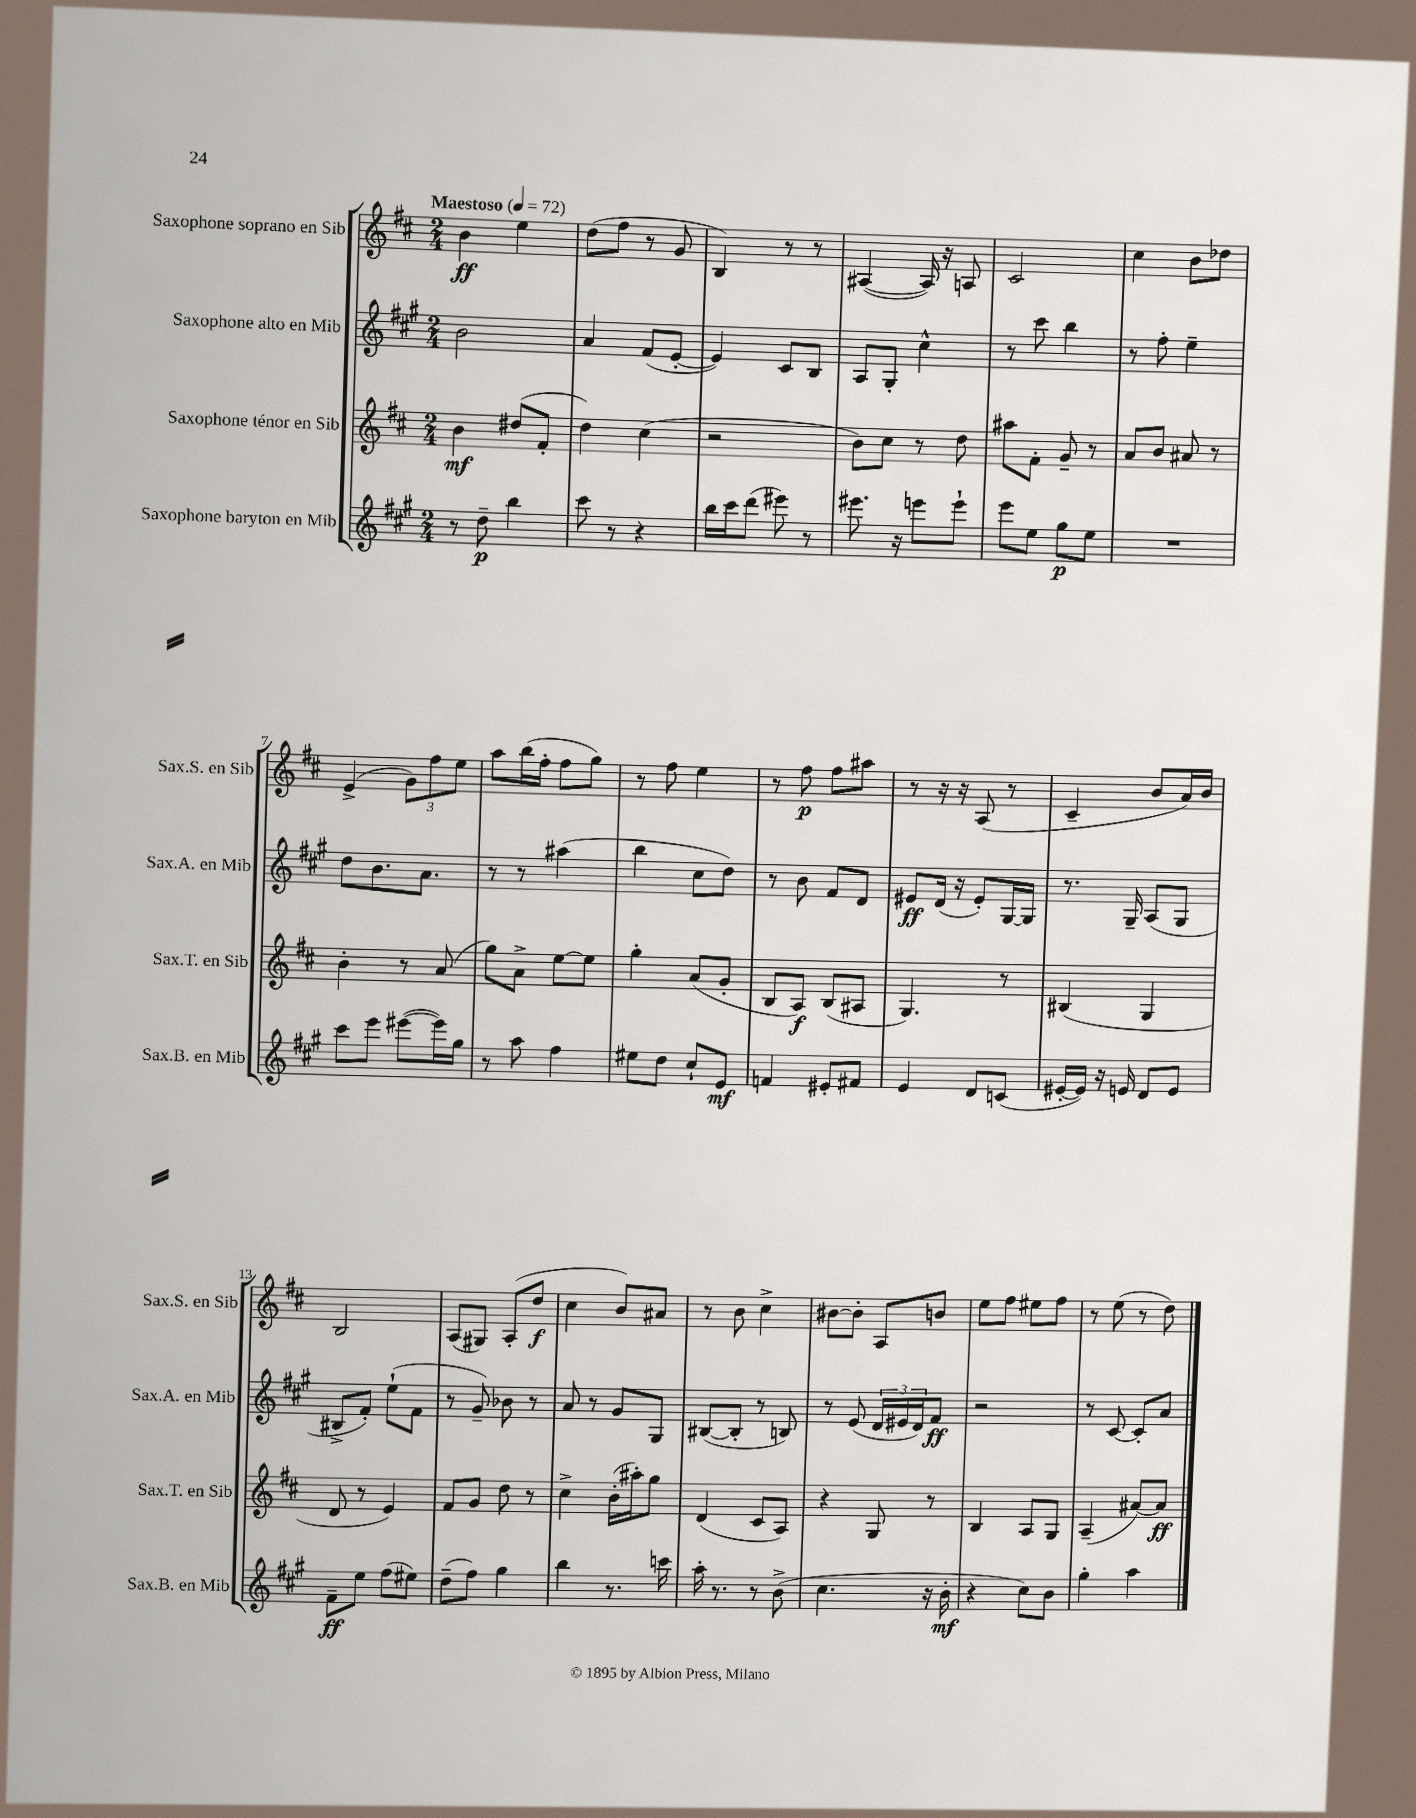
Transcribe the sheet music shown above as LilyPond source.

<<
\new StaffGroup <<
\new Staff = "s0" \with { instrumentName = "Saxophone soprano en Sib" shortInstrumentName = "Sax.S. en Sib" } {
    \clef treble \key d \major \numericTimeSignature \time 2/4 \tempo "Maestoso" 4 = 72
    b'4\ff e''4 |
    d''8( fis''8 r8 g'8 |
    b4) r8 r8 |
    ais4~( ais16) r16 a8 |
    cis'2 |
    cis''4 b'8 des''8 |
    e'4->( \tuplet 3/2 { g'8) fis''8 e''8 } |
    a''8 b''16( fis''16-. fis''8 g''8) |
    r8 fis''8 e''4 |
    r8 fis''8\p fis''8 ais''8 |
    r8 r16 r16 a8( r8 |
    cis'4-- b'8 a'16) b'16 |
    b2 |
    a8( gis8) a8-.( d''8\f |
    cis''4 b'8) ais'8 |
    r8 b'8 cis''4-> |
    bis'8~ bis'8-. a8 b'8 |
    e''8 fis''8 eis''8 fis''8 |
    r8 e''8( r8 d''8) \bar "|." |
}
\new Staff = "s1" \with { instrumentName = "Saxophone alto en Mib" shortInstrumentName = "Sax.A. en Mib" } {
    \clef treble \key a \major \numericTimeSignature \time 2/4
    b'2 |
    a'4 fis'8( e'8~-. |
    e'4) cis'8 b8 |
    a8 gis8-. cis''4-^ |
    r8 cis'''8 b''4 |
    r8 fis''8-. e''4-- |
    d''8 b'8. a'8. |
    r8 r8 ais''4( |
    b''4 cis''8 d''8) |
    r8 b'8 fis'8 d'8 |
    eis'8\ff d'16( r16 eis'8-.) gis16~ gis16 |
    r8. gis16-- a8( gis8 |
    bis8-> fis'8-.) e''8-!( fis'8 |
    r8 gis'8--) bes'8 r8 |
    a'8 r8 gis'8 gis8 |
    bis8~( bis8-. r8 b8) |
    r8 e'8( \tuplet 3/2 { d'16 eis'16 d'16) } fis'8\ff |
    r2 |
    r8 cis'8~ cis'8-. a'8 \bar "|." |
}
\new Staff = "s2" \with { instrumentName = "Saxophone ténor en Sib" shortInstrumentName = "Sax.T. en Sib" } {
    \clef treble \key d \major \numericTimeSignature \time 2/4
    b'4\mf dis''8( fis'8-. |
    d''4) cis''4( |
    r2 |
    b'8) cis''8 r8 d''8 |
    ais''8 fis'8-. g'8-- r8 |
    a'8 b'8 ais'8 r8 |
    b'4-. r8 a'8( |
    g''8) a'8-> e''8~ e''8 |
    g''4-. a'8( g'8-. |
    b8 a8\f) b8( ais8 |
    g4.) r8 |
    bis4( g4 |
    d'8 r8 e'4) |
    fis'8 g'8 d''8 r8 |
    cis''4-> b'16-.( ais''16-.) g''8 |
    d'4( cis'8 a8) |
    r4 g8 r8 |
    b4 a8 g8 |
    a4--( ais'8~) ais'8\ff \bar "|." |
}
\new Staff = "s3" \with { instrumentName = "Saxophone baryton en Mib" shortInstrumentName = "Sax.B. en Mib" } {
    \clef treble \key a \major \numericTimeSignature \time 2/4
    r8 d''8--\p b''4 |
    cis'''8 r8 r4 |
    b''16 cis'''16 d'''8( eis'''8) r8 |
    eis'''8. r16 e'''8 e'''8-! |
    e'''8 e''8 gis''8\p e''8 |
    R2 |
    cis'''8 e'''8 eis'''8~( eis'''16) gis''16 |
    r8 a''8 fis''4 |
    eis''8 d''8 cis''8-! e'8\mf |
    f'4 eis'8-. fis'8 |
    e'4 d'8 c'8( |
    eis'16~-. eis'16) r16 e'16 d'8 e'8 |
    fis'8--\ff e''8 fis''8( eis''8) |
    d''8--( fis''8) gis''4 |
    b''4 r8. c'''16 |
    a''16-. r8. r8 b'8->( |
    cis''4. r16 b'16-.\mf |
    r4 cis''8) b'8 |
    gis''4-. a''4 \bar "|." |
}
>>
>>
